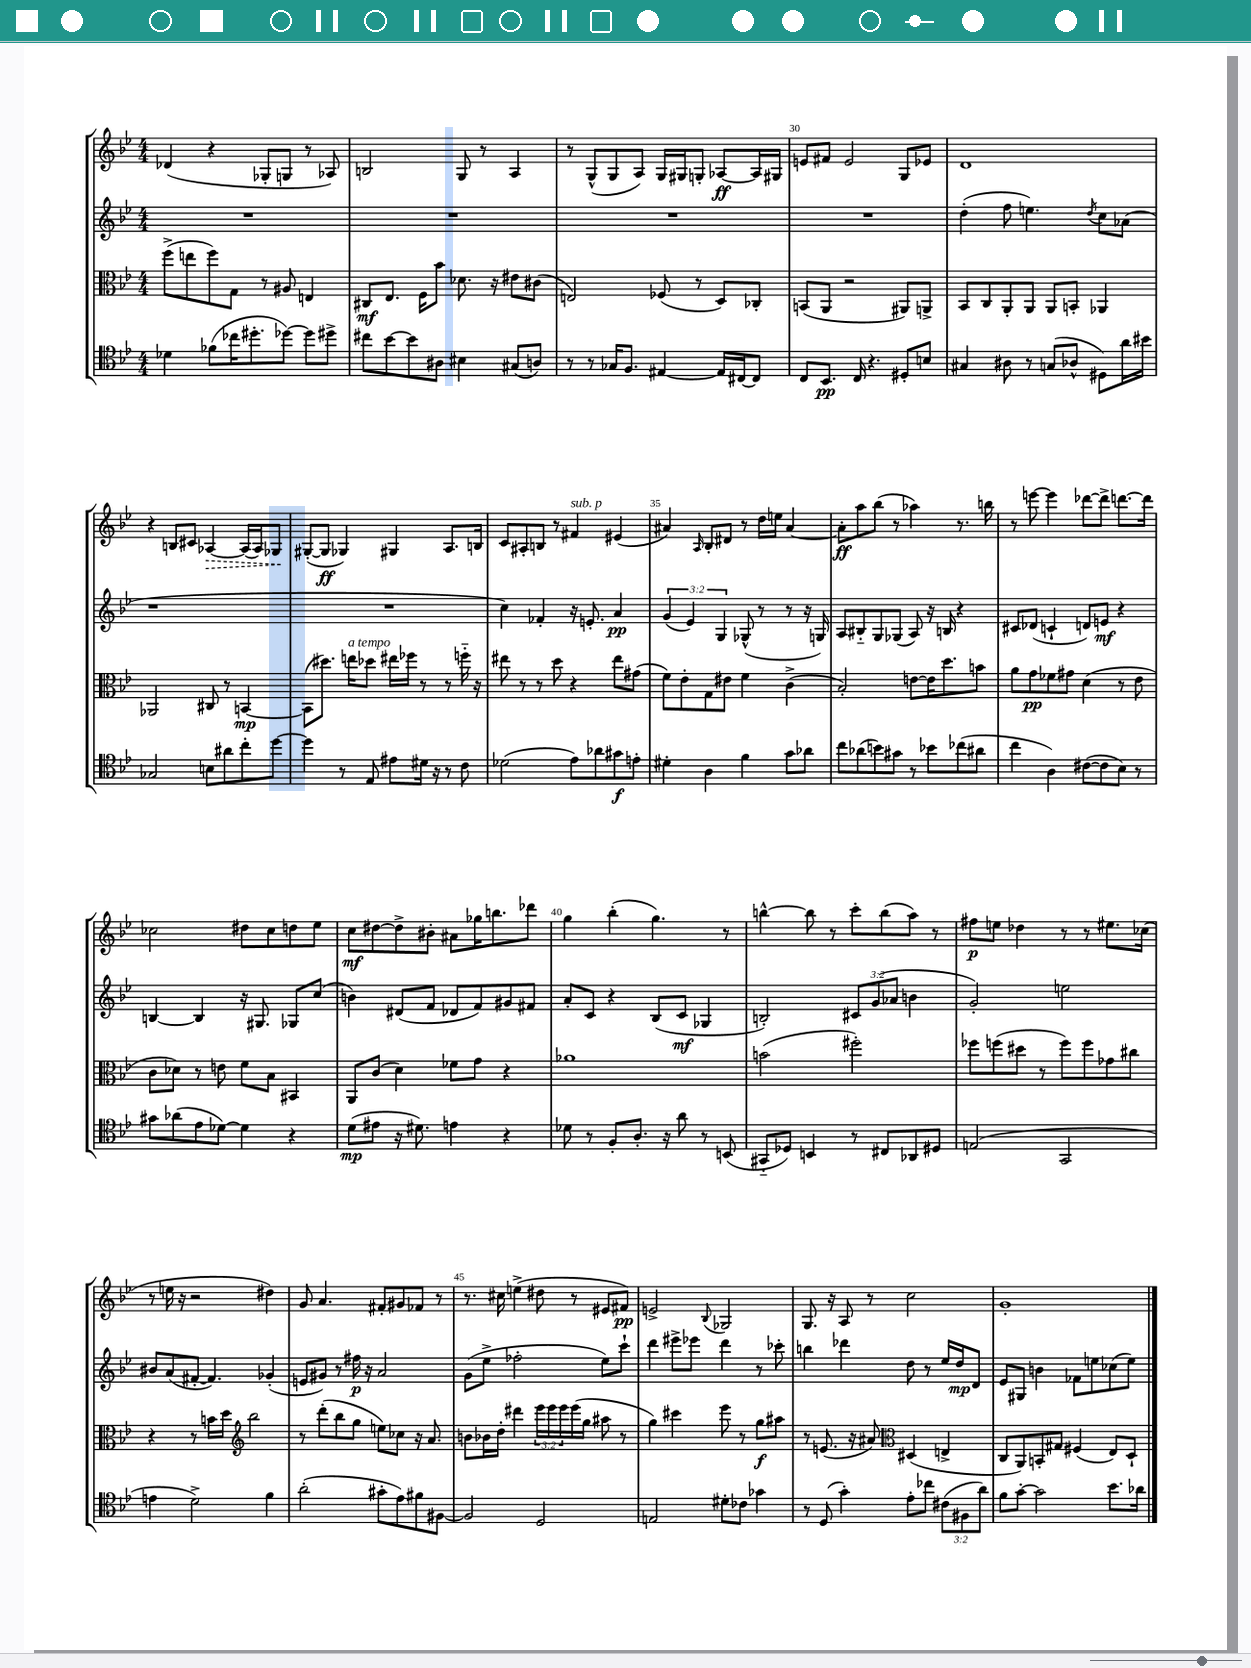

**kern	**kern	**kern	**kern
*staff4	*staff3	*staff2	*staff1
*clefC4	*clefC3	*clefG2	*clefG2
*k[b-e-]	*k[b-e-]	*k[b-e-]	*k[b-e-]
*M4/4	*M4/4	*M4/4	*M4/4
4d-\	(8ff^\L	1r	(4d-/
.	8ee\	.	.
(8f-\L	8ff\)	.	4r
16cc-\K	8G\J	.	.
8.dd#'\	.	.	.
.	8r	.	8G-'/L
[8dd-\J)	8A#/	.	8G/J
8dd-\]L	4E/	.	8r
8dd#^\J	.	.	8A-/)
=	=	=	=
8cc#\L	8C#/L	1r	2B/
[8b-\	8.E-/J	.	.
8b-\]	.	.	.
.	16F\LK	.	.
8A#\J	8b-\J	.	.
4B#\	8.d-\	.	8G/
.	.	.	8r
.	16r	.	.
(8G#/L	8e#\L	.	4A/
8A/J)	(8c#\J	.	.
=	=	=	=
8r	2E/)	1r	8r
8r	.	.	(8G^^/L
16G-/LK	.	.	8G/
8.F/J	.	.	.
.	.	.	8A/J)
[4E#/	(8F-/	.	16G/LL
.	.	.	16G#/J
.	8r	.	8G'/J
16E#/]LL	8D/L)	.	[8A-/L
[16C#/J	.	.	.
8C#/]J	8C-'/J	.	16A-/]L
.	.	.	16G#/JJ
=	=	=	=
8C/L	(8BB/L	1r	8e/L
8.BB-/J	8AA/J	.	8f#/J
.	2r	.	2e/
16C/	.	.	.
4.r	.	.	.
8D#'/L	8AA#/L)	.	8G/L
8B/J	8AA^/J	.	8e-/J
=	=	=	=
4G#/	8BB-/L	(4dd'\	1d
.	8C/	.	.
8A#\	8AA'/	8ff\	.
8r	8AA/J	4.ee\)	.
(8G/L	8AA/L	.	.
8A-^^/J	8BB'/J	.	.
.	.	8qdd/	.
8D#\L)	4AA-/	8cc\L	.
16a\L	.	(8a-\J	.
16b#\JJ	.	.	.
=	=	=	=
2G-/	2AA-/	1r	4r
.	.	.	8B/L
.	.	.	8c#/J
8B\L	8C#/	.	[4A-/
8a#\	8r	.	.
8cc'\	[4BB/	.	(16A-/]LL
.	.	.	16A-/J)
[8dd\J	.	.	8G-/J
=	=	=	=
4dd\]	(8BB\]L	1r	([8G#'/L
.	8.dd#\J)	.	8G#/]J
8r	.	.	4G-/)
.	16ee\LK	.	.
8E-/	8dd-\J	.	.
8e#\L	16ee#\LL	.	4G#/
.	16ff-\JJ	.	.
16d#\Jk	8r	.	.
16r	.	.	.
8r	8r	.	8.A/L
8c\	16ff'~\	.	.
.	16r	.	16B/Jk
=	=	=	=
(2d-\	8ee#\	4cc\)	8c/L
.	8r	.	8A#'/
.	8r	4f-'/	8B/J
.	8dd\	.	8r
8e-\L)	4r	16r	4f#/
.	.	8.e'/	.
8a-\	.	.	.
8g#\	8ee#\L	4a/	(4e#/
8e'\J	(8g#\J	.	.
=	=	=	=
4d#'\	8f\L)	(6g/	4a#/)
.	8e-'\	.	.
.	.	6e-/)	.
.	.	.	16qqA/
4A\	8G\	.	8B-'/L
.	.	6G/	.
.	8e#\J	.	8d#/J
4f\	4f\	(8G-^^/	8r
.	.	8r	16dd\LL
.	.	.	16ee\JJ
8g\L	(4c^\	8r	[4a#/
8a-\J	.	16r	.
.	.	16G/)	.
=	=	=	=
8cc\L	2B-'/)	8A/L	8a#'\]L
(8a-\	.	8B#'~/	8aa\
8b\)	.	8G/	(8bb-\J
8g#\J	.	(8G-/J	8r
8r	[8e\L	8A/)	4aa-\)
8b-\L	16e\]K	16r	.
.	8.dd\	16B/	.
(8cc-\	.	4r	8.r
8a#\J	8b\J	.	.
.	.	.	16bb\
=	=	=	=
4cc\	8a\L	8c#/L	8r
.	8g\	(8d-/J	[8eee\
4A\)	8f-\	4c`/	4eee\]
.	8g#\J	.	.
([8c#\L	(4d\	8d/L)	[8ddd-\L
8c#\]	.	8e/J	8ddd-^\]J
8B-\J)	8r	4r	[8.ddd\L
8r	8e-\	.	.
.	.	.	16ddd\]Jk
=	=	=	=
8g#\L	8c\L	[4B/	2cc-\
(8a-\	8d-\J)	.	.
8e-\	8r	4B/]	.
[8d-\J)	8e\	.	.
4d-\]	8f\L	16r	8dd#\L
.	.	8.G#/	.
.	8B-\J	.	8cc-\
4r	4BB#/	8G-/L	8dd\
.	.	(8cc/J	8ee-\J
=	=	=	=
(8d\L	8AA/L	4b\)	8cc\L
8e#\J	(8c/J	.	[8dd#\
16r	4d\)	(8d#/L	8dd#^\]
8.d#\)	.	.	.
.	.	8f/J	8b#'\J
4e\	8f-\L	8d-/L	8a#\L
.	8g\J	8f/)	16gg-\K
.	.	.	8.bb\
4r	4r	8g#/	.
.	.	8f#/J	8ddd-\J
=	=	=	=
8d-\	1a-	8a'/L	4gg\
8r	.	8c/J	.
8F'/L	.	4r	(4bb-'\
8.A'/J	.	.	.
.	.	(8B-/L	4.gg\)
16r	.	.	.
8a\	.	8c/J	.
8r	.	4G-/	.
(8BB/	.	.	8r
=	=	=	=
8GG#'~/L	(2b\	2B'/)	[4bb^^\
8D-/J)	.	.	.
4BB/	.	.	8bb\]
.	.	.	8r
8r	2ff#'\)	12c#/L	8ccc'\L
.	.	(12g/	.
8C#/L	.	.	(8bb\
.	.	12a-/J	.
8AA-/	.	4b\	8aa\J)
8D#/J	.	.	8r
=	=	=	=
(2E/	8ff-\L	2g'/)	8ff#\L
.	(8ff\	.	8ee\J
.	8dd#\J	.	4dd-\
.	8r	.	.
2GG/	8ff\L)	2ee\	8r
.	8ff\	.	8r
.	8g-\	.	8.ee#\L
.	8cc#\J	.	.
.	.	.	(16cc-\Jk
=	=	=	=
4e\	4r	8b#/L	8r
.	.	(8a/	16ee\
.	.	.	16r
2d^\)	8r	[8f#'/J	2r
.	16b\LL	4.f#/])	.
.	16dd\JJ	.	.
*	*clefG2	*	*
.	2bb-\	.	.
4f\	.	(4g-'/	4dd#\)
=	=	=	=
(2a'\	8r	8e/L	8g/
.	(8ddd'\L	8g#/J)	4.a/
.	8bb-\	8r	.
.	8gg\J	16ff#\	.
.	.	16r	.
8g#'\L	8ee\L)	2a/	8f#'/L
8e-\)	8cc-\J	.	8g#/
8f#\	16r	.	8f-/J
.	8.a/	.	.
[8F#\J	.	.	8r
=	=	=	=
2F#/]	8b\L	(8g\L	8.r
.	16b-\L	8ee-^\J	.
.	16dd'\JJ	.	16cc#\
.	4ddd#\	2ff-'\	(4ee^\
2D/	24eee-\LL	.	8dd#\
.	24eee-\	.	.
.	24eee-\	.	.
.	(16eee-\	.	8r
.	16gg\JJ	.	.
.	8aa#\	8ee-\L)	8e#/L
.	8r	8ccc`\J	8f#/J)
=	=	=	=
2E/	4gg\)	4ddd\	2e^/
.	4ccc#\	8eee#^\L	.
.	.	8eee-\J	.
.	.	.	8qqB-/
8d#'\L	8eee-\	4ddd\	2G-/
8c-\J	8r	.	.
4g-\	8gg\L	8r	.
.	8aa#\J	8ccc-'\	.
=	=	=	=
8r	8r	4bb\	8.G/
(8D/	(8.e/	.	.
.	.	.	16r
4g'\)	.	4ddd-\	8A/
.	16r	.	.
.	8a#/)	.	8r
*	*clefC3	*	*
8e-'\L	(4D#/	8dd\	2cc\
8cc-\J	.	8r	.
(12c#\L	4E^/	16ee-/LL	.
.	.	16dd/J	.
12F#\	.	.	.
.	.	8d/J	.
12a\J)	.	.	.
=	=	=	=
8f\L	8C/L	8e-/L	1g'
[8g'\J	8AA/)	8G#/J	.
2g\]	8BB'/	4b\	.
.	8G#/J	.	.
.	(4F#/	8f-\L	.
.	.	8ee\	.
8.b-\L	8E-/L)	(8cc-\	.
.	8D`/J	8ee\J)	.
16a-\Jk	.	.	.
==	==	==	==
*-	*-	*-	*-
